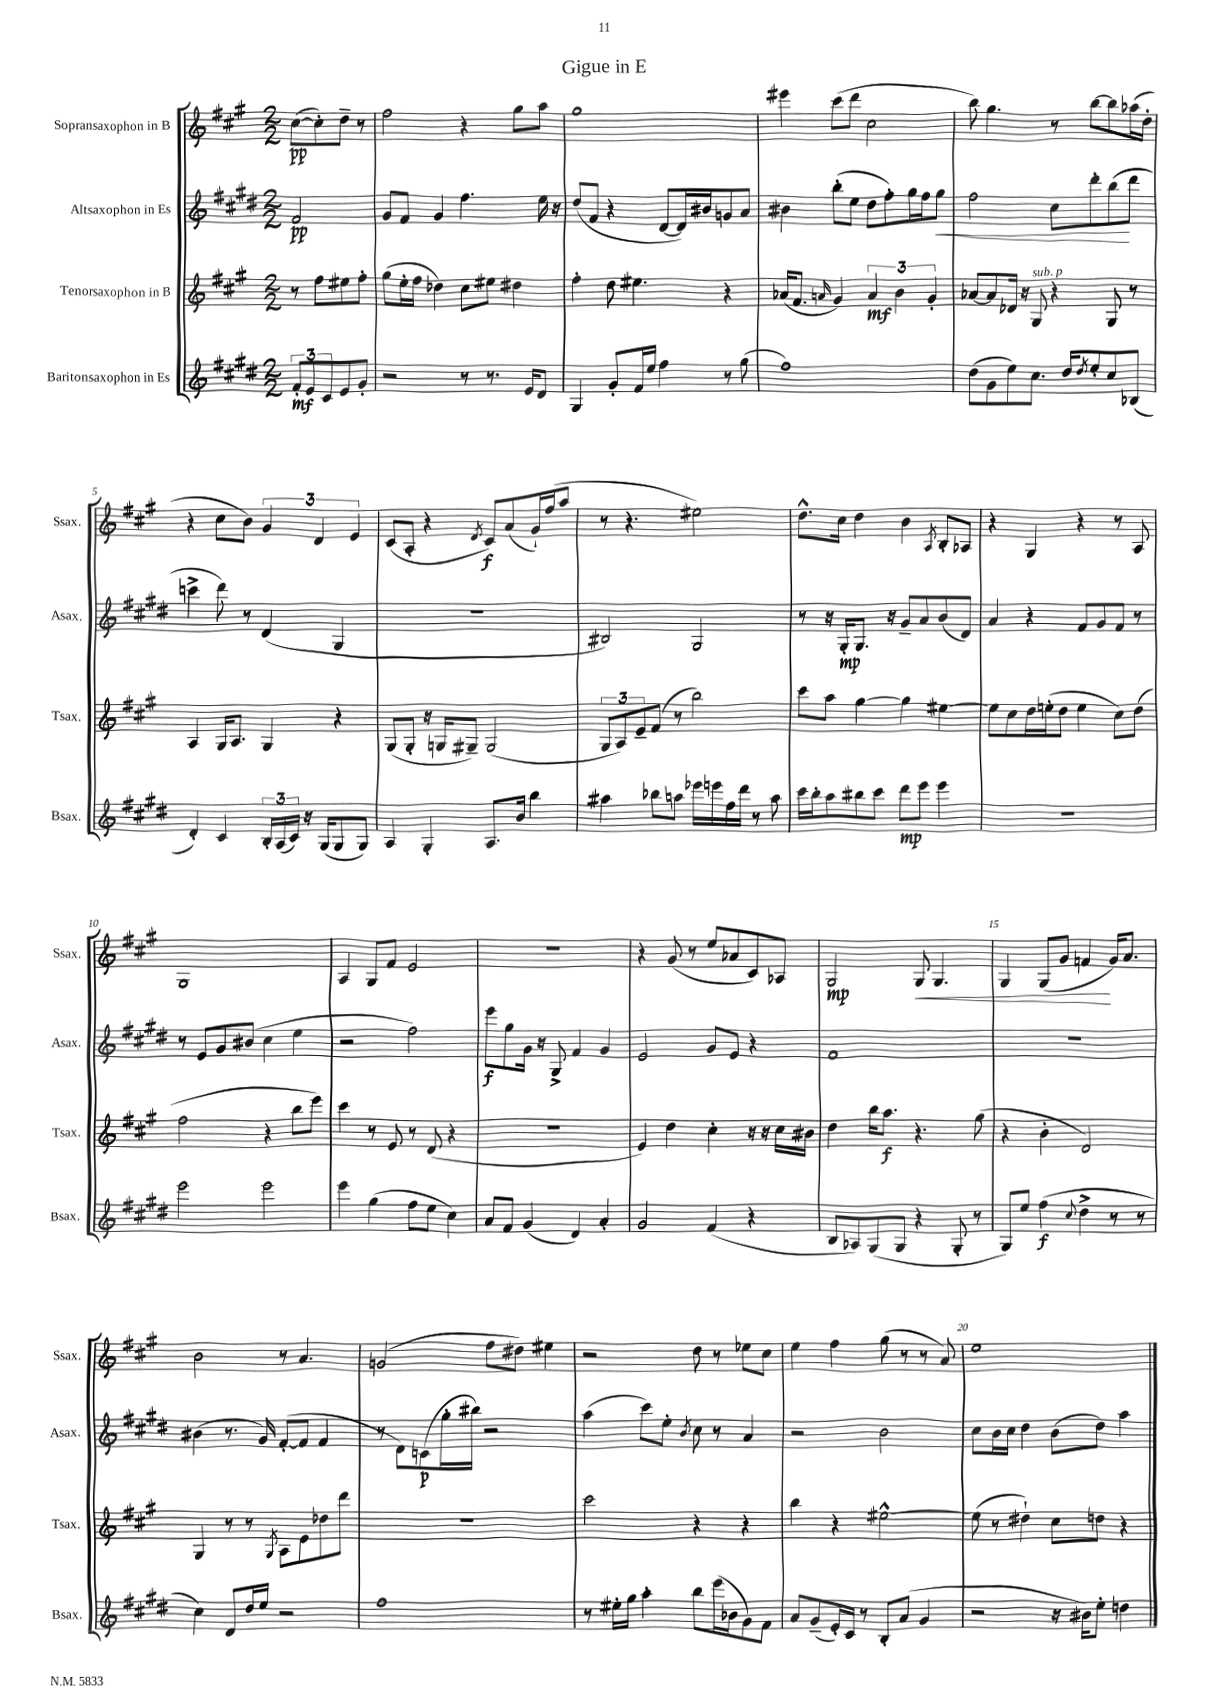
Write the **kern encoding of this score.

**kern	**dynam	**kern	**dynam	**kern	**dynam	**kern	**dynam
*part4	*part4	*part3	*part3	*part2	*part2	*part1	*part1
*staff4	*staff4	*staff3	*staff3	*staff2	*staff2	*staff1	*staff1
*I"Baritonsaxophon in Es	*	*I"Tenorsaxophon in B	*	*I"Altsaxophon in Es	*	*I"Sopransaxophon in B	*
*I'Bsax.	*	*I'Tsax.	*	*I'Asax.	*	*I'Ssax.	*
*clefG2	*	*clefG2	*	*clefG2	*	*clefG2	*
*k[f#c#g#d#]	*	*k[f#c#g#]	*	*k[f#c#g#d#]	*	*k[f#c#g#]	*
*M2/2	*	*M2/2	*	*M2/2	*	*M2/2	*
=	=	=	=	=	=	=	=
12f#'/L	mf	8r	.	2f#/	pp	([8cc#\L	pp
12e/	.	.	.	.	.	.	.
.	.	8ff#\L	.	.	.	8cc#'\])	.
12c#/	.	.	.	.	.	.	.
8e/	.	8ee#X\	.	.	.	8dd~\J	.
8g#'/J	.	8ff#'\J	.	.	.	8r	.
=1	=1	=1	=1	=1	=1	=1	=1
2r	.	(8gg#\L	.	8g#/L	.	2ff#\	.
.	.	16ee'\L	.	8f#/J	.	.	.
.	.	16ff#\JJ	.	.	.	.	.
.	.	4dd-X\)	.	4g#/	.	.	.
8r	.	8cc#\L	.	4.ff#\	.	4r	.
8.r	.	8ee#X\J	.	.	.	.	.
.	.	4dd#X\	.	.	.	8gg#\L	.
16e/KL	.	.	.	.	.	.	.
8d#/J	.	.	.	16ee\	.	8aa\J	.
.	.	.	.	16r	.	.	.
=2	=2	=2	=2	=2	=2	=2	=2
4G#/	.	4ff#'\	.	(8dd#/L	.	1gg#	.
.	.	.	.	8f#/J	.	.	.
8g#'/L	.	8dd\	.	4r	.	.	.
16f#/L	.	4.ee#X\	.	.	.	.	.
16ee/JJ	.	.	.	.	.	.	.
4ff#\	.	.	.	[8d#/L	.	.	.
.	.	.	.	16d#/L])	.	.	.
.	.	.	.	16b#X/J	.	.	.
8r	.	4r	.	8gn/	.	.	.
(8gg#\	.	.	.	8a/J	.	.	.
=3	=3	=3	=3	=3	=3	=3	=3
1ff#)	.	(16a-X/KL	.	4b#X\	.	4eee#X\	.
.	.	8.f#/J	.	.	.	.	.
.	.	16qqan/	.	.	.	.	.
.	.	4g#/)	.	(8bb'\L	.	(8ccc#\L	.
.	.	.	.	8ee\J	.	8ddd\J	.
.	.	6a/	mf	8dd#\L	.	2cc#\	.
.	.	.	.	8ff#'\)	.	.	.
.	.	6b\	.	.	.	.	.
.	.	.	.	16gg#\L	.	.	.
.	.	.	.	16ff#\J	.	.	.
.	.	6g#'/	.	.	.	.	.
!	!	!	!	!	!LO:HP:b	!	!
.	.	.	.	8gg#\J	<	.	.
=4	=4	=4	=4	=4	=4	=4	=4
(8dd#\L	.	[8a-X/L	.	2ff#\	.	8bb\)	.
8g#\	.	8a-/]	.	.	.	4.gg#\	.
8ee\)	.	16d-X/Jk	.	.	.	.	.
.	.	16r	.	.	.	.	.
!	!	!LO:TX:a:i:t=sub. p	!	!	!	!	!
8.cc#\J	.	8G#/	.	.	.	.	.
.	.	4r	.	8cc#\L	.	8r	.
16dd#/KL	.	.	.	.	.	.	.
8qdd#/	.	.	.	.	.	.	.
8ee'/	.	.	.	8ddd#'\	.	[8bb\L	.
8cc#/	.	8G#/	.	(8bb\	.	8bb\]	.
(8B-X/J	.	8r	.	8ddd#\J	[	(16aa-X\L	.
.	.	.	.	.	.	16dd'\JJ	.
!!LO:LB:g=z
=5	=5	=5	=5	=5	=5	=5	=5
4d#'/)	.	4A/	.	4cccn^\	.	4r	.
4c#/	.	16G#/KL	.	8ddd#\)	.	8cc#\L	.
.	.	8.A/J	.	.	.	.	.
.	.	.	.	8r	.	8b\J)	.
24B'/LL	.	4G#/	.	(4d#/	.	6g#/	.
(24A/	.	.	.	.	.	.	.
24c#/JJ)	.	.	.	.	.	.	.
16r	.	.	.	.	.	.	.
.	.	.	.	.	.	6d/	.
(16G#/KL	.	.	.	.	.	.	.
8G#/	.	4r	.	4G#/	.	.	.
.	.	.	.	.	.	6e/	.
8G#/J)	.	.	.	.	.	.	.
=6	=6	=6	=6	=6	=6	=6	=6
4A/	.	(8G#/L	.	1r	.	(8c#/L	.
.	.	8G#'/J	.	.	.	8A'/J	.
4G#'/	.	16r	.	.	.	4r	.
.	.	16Gn/KL	.	.	.	.	.
.	.	8G#X~/J)	.	.	.	.	.
.	.	.	.	.	.	8qd/	.
8.A/L	.	(2G#/	.	.	.	8c#/L)	f
.	.	.	.	.	.	(8a/	.
16b/Jk	.	.	.	.	.	.	.
4bb\	.	.	.	.	.	16g#`/L)	.
.	.	.	.	.	.	(16ff#/J	.
.	.	.	.	.	.	8aa/J	.
=7	=7	=7	=7	=7	=7	=7	=7
4aa#X\	.	12G#/L	.	2B#X/)	.	8r	.
.	.	12A/)	.	.	.	.	.
.	.	.	.	.	.	4.r	.
.	.	12e~/	.	.	.	.	.
8bb-X\L	.	(8f#/J	.	.	.	.	.
8aan\J	.	8r	.	.	.	.	.
16eee-X\LL	.	2bb\)	.	2G#/	.	2ee#X\)	.
16eeen\	.	.	.	.	.	.	.
16ff#\	.	.	.	.	.	.	.
16ddd#\JJ	.	.	.	.	.	.	.
8r	.	.	.	.	.	.	.
8aa\	.	.	.	.	.	.	.
=8	=8	=8	=8	=8	=8	=8	=8
16ccc#\LL	.	8ccc#\L	.	8r	.	8.dd^^\L	.
16bb'\J	.	.	.	.	.	.	.
8aa\	.	8aa\J	.	16r	.	.	.
.	.	.	.	16G#'/KL	mp	16cc#\Jk	.
8bb#X\	.	[4gg#\	.	8.G#/J	.	4dd\	.
8ccc#\J	.	.	.	.	.	.	.
.	.	.	.	16r	.	.	.
8ddd#\L	mp	4gg#\]	.	8g#~/L	.	4b\	.
8eee\J	.	.	.	8a/	.	.	.
.	.	.	.	.	.	8qA/	.
4eee\	.	[4ee#X\	.	(8b/	.	8B'/L	.
.	.	.	.	8d#/J)	.	8A-X/J	.
=9	=9	=9	=9	=9	=9	=9	=9
1r	.	8ee#\L]	.	4a/	.	4r	.
.	.	8cc#\	.	.	.	.	.
.	.	16dd\L	.	4r	.	4G#/	.
.	.	(16een'\J	.	.	.	.	.
.	.	8dd\J	.	.	.	.	.
.	.	4ee\	.	8f#/L	.	4r	.
.	.	.	.	8g#/	.	.	.
.	.	8cc#\L)	.	8f#/J	.	8r	.
.	.	(8dd\J	.	8r	.	8A/	.
!!LO:LB:g=z
=10	=10	=10	=10	=10	=10	=10	=10
2eee\	.	2ff#\	.	8r	.	1G#	.
.	.	.	.	8e/L	.	.	.
.	.	.	.	8g#/	.	.	.
.	.	.	.	(8b#X/J	.	.	.
2eee\	.	4r	.	4cc#\	.	.	.
.	.	8bb\L	.	4ee\	.	.	.
.	.	8eee\J)	.	.	.	.	.
=11	=11	=11	=11	=11	=11	=11	=11
4eee\	.	4ccc#\	.	2r	.	4A/	.
(4gg#\	.	8r	.	.	.	8G#/L	.
.	.	8e/	.	.	.	8f#/J	.
8ff#\L	.	8r	.	2ff#\)	.	2e/	.
8ee\J	.	(8d/	.	.	.	.	.
4cc#\)	.	4r	.	.	.	.	.
=12	=12	=12	=12	=12	=12	=12	=12
8a/L	.	1r	.	8eee\L	f	1r	.
8f#/J	.	.	.	8gg#\	.	.	.
(4g#/	.	.	.	16g#\Jk	.	.	.
.	.	.	.	16r	.	.	.
.	.	.	.	8G#^/	.	.	.
4d#/)	.	.	.	4f#/	.	.	.
4a'/	.	.	.	4g#/	.	.	.
=13	=13	=13	=13	=13	=13	=13	=13
2g#/	.	4e/)	.	2e/	.	4r	.
.	.	4dd\	.	.	.	(8g#/	.
.	.	.	.	.	.	8r	.
(4f#/	.	4cc#'\	.	8g#/L	.	8ee/L	.
.	.	.	.	8e/J	.	8a-X/	.
4r	.	16r	.	4r	.	8c#/)	.
.	.	16r	.	.	.	.	.
.	.	16cc#\LL	.	.	.	8A-X/J	.
.	.	16b#X\JJ	.	.	.	.	.
=14	=14	=14	=14	=14	=14	=14	=14
8B/L	.	4dd\	.	1f#	.	2G#/	mp
8A-X/)	.	.	.	.	.	.	.
(8G#/	.	16bb\KL	.	.	.	.	.
.	.	8.aa\J	f	.	.	.	.
8G#/J	.	.	.	.	.	.	.
!	!	!	!	!	!	!	!LO:HP:b
4r	.	4.r	.	.	.	8G#/	<
.	.	.	.	.	.	4.G#/	.
8G#'/	.	.	.	.	.	.	.
8r	.	(8gg#\	.	.	.	.	.
=15	=15	=15	=15	=15	=15	=15	=15
8G#/L)	.	4r	.	1r	.	4G#/	.
8ee/J	.	.	.	.	.	.	.
(4ff#\	f	4b'\	.	.	.	(8G#/L	.
.	.	.	.	.	.	8g#/J	.
8qqcc#/	.	.	.	.	.	.	.
4dd#^\	.	2d/)	.	.	.	4fn/	.
8r	.	.	.	.	.	16g#/KL)	[
.	.	.	.	.	.	8.a/J	.
8r	.	.	.	.	.	.	.
!!LO:LB:g=z
=16	=16	=16	=16	=16	=16	=16	=16
4cc#\)	.	4G#/	.	(4b#X\	.	2b\	.
8d#/L	.	8r	.	8.r	.	.	.
16dd#/L	.	8r	.	.	.	.	.
16ee/JJ	.	.	.	16g#/)	.	.	.
.	.	8qG#/	.	.	.	.	.
2r	.	8A\L	.	([8f#'/L	.	8r	.
.	.	8e\	.	8f#/J]	.	4.a/	.
.	.	8dd-X\	.	4f#/	.	.	.
.	.	8ddd\J	.	.	.	.	.
=17	=17	=17	=17	=17	=17	=17	=17
1ff#	.	1r	.	8r	.	(2gn/	.
.	.	.	.	8d#\L)	.	.	.
.	.	.	.	(8cn\	p	.	.
.	.	.	.	16gg#'\L	.	.	.
.	.	.	.	16bb#X\JJ)	.	.	.
.	.	.	.	2r	.	8ff#\L	.
.	.	.	.	.	.	8dd#X\J)	.
.	.	.	.	.	.	4ee#X\	.
=18	=18	=18	=18	=18	=18	=18	=18
8r	.	2ccc#\	.	(4aa\	.	2r	.
16ee#X'\LL	.	.	.	.	.	.	.
16gg#\JJ	.	.	.	.	.	.	.
4aa'\	.	.	.	8ccc#\L)	.	.	.
.	.	.	.	8ee'\J	.	.	.
.	.	.	.	8qb/	.	.	.
8bb\L	.	4r	.	8cc#\	.	8dd\	.
(16eee\L	.	.	.	8r	.	8r	.
16b-X\J	.	.	.	.	.	.	.
8g#\)	.	4r	.	4a/	.	8ee-X\L	.
8f#\J	.	.	.	.	.	8cc#\J	.
=19	=19	=19	=19	=19	=19	=19	=19
8a/L	.	4bb\	.	2r	.	4ee\	.
(8g#~/	.	.	.	.	.	.	.
16e'/L)	.	4r	.	.	.	4ff#\	.
16c#/JJ	.	.	.	.	.	.	.
8r	.	.	.	.	.	.	.
8B'/L	.	[2ee#X^^\	.	2b\	.	(8gg#\	.
(8a/J	.	.	.	.	.	8r	.
4g#/	.	.	.	.	.	8r	.
.	.	.	.	.	.	8a/)	.
=20	=20	=20	=20	=20	=20	=20	=20
2r	.	(8ee#\]	.	8cc#\L	.	1ee	.
.	.	8r	.	16b\L	.	.	.
.	.	.	.	16cc#\JJ	.	.	.
.	.	4dd#X`\)	.	4dd#\	.	.	.
16r	.	8cc#\L	.	(8b\L	.	.	.
16b#X\KL)	.	.	.	.	.	.	.
8ee'\J	.	8ddn\J	.	8dd#\J)	.	.	.
4ddn\	.	4r	.	4aa\	.	.	.
==	==	==	==	==	==	==	==
*-	*-	*-	*-	*-	*-	*-	*-
